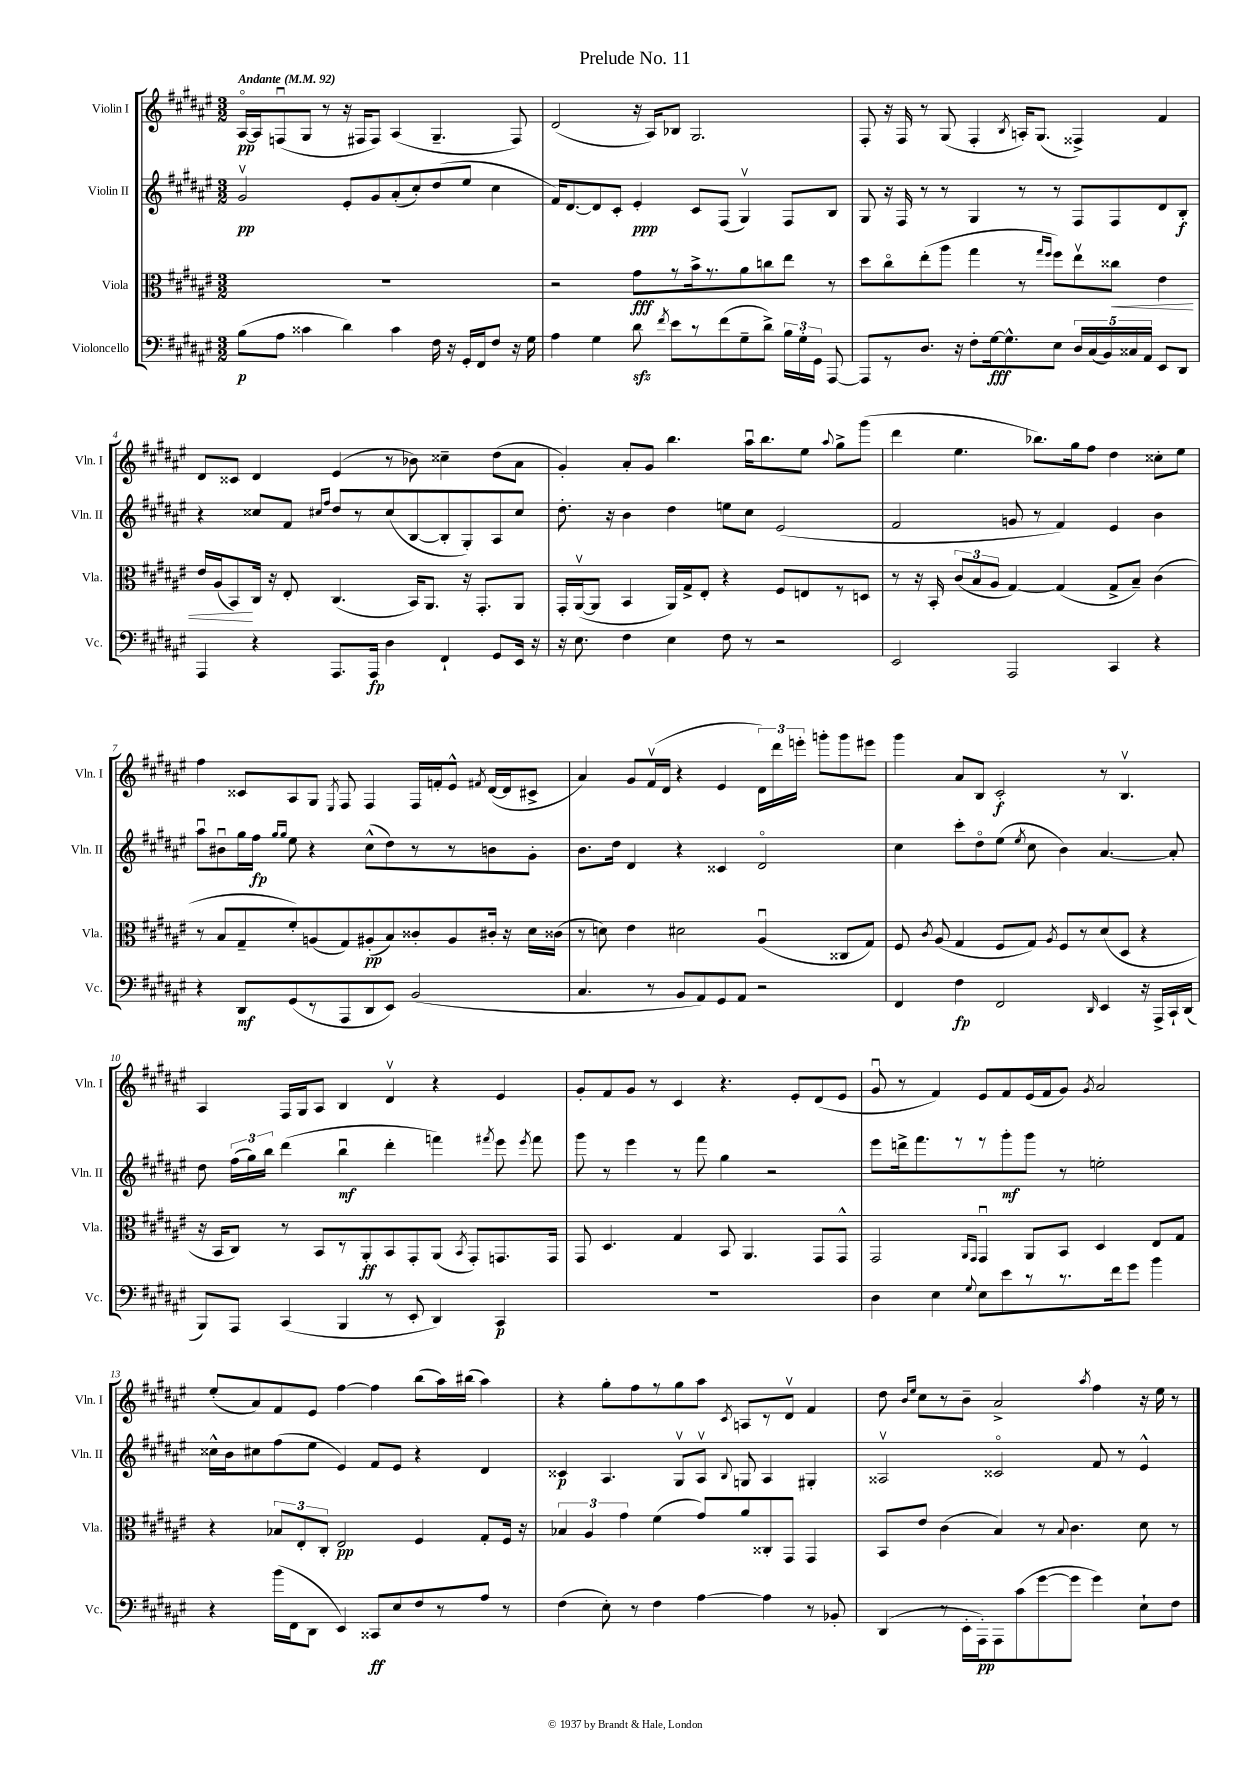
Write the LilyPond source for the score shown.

\header { title = "Prelude No. 11" }
<<
\new StaffGroup <<
\new Staff = "s0" \with { instrumentName = "Violin I" shortInstrumentName = "Vln. I" } {
    \clef treble \key fis \major \numericTimeSignature \time 3/2 \tempo "Andante" 4 = 92
    \autoBeamOff ais16[~\flageolet\pp ais16 f8\downbow( gis8] r8 r16 fis16[ fis8]) ais4( gis4.-- fis8) |
    dis'2( r16 ais16[) bes8] gis2. |
    fis8-. r16 fis16 r8 gis8( fis4-. \acciaccatura { b8 } a16[-.) gis8.]( fisis4->) fis'4 |
    dis'8[ cisis'8] dis'4 eis'4( r8 bes'8) cisis''4-- dis''8[( ais'8] |
    gis'4-.) ais'8[-. gis'8] b''4. ais''16[\downbow b''8. eis''8] \appoggiatura { ais''8 } gis''8[-> gis'''8]( |
    dis'''4 eis''4. bes''8.[) gis''16 fis''8] dis''4 cisis''8[-. eis''8] |
    fis''4 cisis'8[ ais8 gis8] \acciaccatura { eis8 } fis8 fis4 fis16[ f'16-. eis'8]-^ \acciaccatura { fis'8 } dis'16[~( dis'16 cis'8]-> |
    ais'4) gis'8[ fis'16\upbow( dis'16] r4 eis'4 \tuplet 3/2 { dis'16[) dis'''16 e'''16]-. } g'''8[-. g'''8 eis'''8] |
    gis'''4 ais'8[ b8] cis'2-.\f r8 b4.\upbow |
    ais4 fis16[ gis16 ais8] b4 dis'4\upbow r4 eis'4 |
    gis'8[-. fis'8 gis'8] r8 cis'4 r4. eis'8[-. dis'8( eis'8] |
    gis'8\downbow r8 fis'4) eis'8[ fis'8 eis'16( fis'16 gis'8]) \acciaccatura { gis'8 } ais'2 |
    eis''8[-.( ais'8) fis'8 eis'8] fis''4~ fis''4 b''8[( ais''16) bis''16]( ais''4) |
    r4 gis''8[-. fis''8 r8 gis''8 ais''8] \acciaccatura { cis'8 } a8[ r8 dis'8]\upbow fis'4 |
    dis''8 \grace { b'16[ eis''16] } cis''8[ r8 b'8]-- ais'2-> \acciaccatura { ais''8 } fis''4 r16 eis''16 r8 \bar "|." |
}
\new Staff = "s1" \with { instrumentName = "Violin II" shortInstrumentName = "Vln. II" } {
    \clef treble \key fis \major \numericTimeSignature \time 3/2
    \autoBeamOff gis'2\upbow\pp eis'8[-. gis'8 ais'8-.( cis''8-.) dis''8( eis''8] cis''4 |
    fis'16[) dis'8.~ dis'8 cis'8]-. eis'4-.\ppp cis'8[ fis8]( gis4\upbow) fis8[ b8] |
    gis8 r16 fis16 r8 r8 gis4 r8 r8 fis8[ fis8 dis'8 b8]-.\f |
    r4 cisis''8[ fis'8] \grace { cis''16[ fis''16] } dis''8[ r8 cis''8( b8~ b8-. gis8-.) ais8 cis''8] |
    dis''8.-. r16 b'4 dis''4 e''8[ cis''8] eis'2( |
    fis'2 g'8 r8 fis'4) eis'4 b'4 |
    ais''8[\downbow bis'8\downbow gis''16 fis''16]\fp \grace { gis''16[ gis''16] } eis''8 r4 cis''8[-^( dis''8) r8 r8 b'8 gis'8]-. |
    b'8.[ dis''16] dis'4 r4 cisis'4 dis'2\flageolet |
    cis''4 cis'''8[-. dis''8\flageolet eis''8]( \acciaccatura { eis''8 } cis''8 b'4) ais'4.~ ais'8-. |
    dis''8 \tuplet 3/2 { fis''16[( gis''16) b''16] } dis'''4( b''4\downbow\mf dis'''4-. f'''4) \acciaccatura { fis'''8 } eis'''8 \acciaccatura { eis'''8 } fis'''8 |
    gis'''8 r8 eis'''4 r8 fis'''8 gis''4 r2 |
    eis'''8[ d'''16-> fis'''8. r8 r8 gis'''8-.\mf gis'''8] r8 e''2-. |
    cisis''16[-^ b'16 cis''8 fis''8( eis''8] eis'4) fis'8[ eis'8] r4 dis'4 |
    cisis'4\p ais4. gis8[\upbow ais8]\upbow \appoggiatura { b8 } g8 ais4 gis4-. |
    aisis2\upbow cisis'2\flageolet fis'8 r8 eis'4-^ \bar "|." |
}
\new Staff = "s2" \with { instrumentName = "Viola" shortInstrumentName = "Vla." } {
    \clef alto \key fis \major \numericTimeSignature \time 3/2
    \autoBeamOff R1. |
    r2 gis'8[\fff r8 b'16-> r8. ais'8 c''8 eis''8] r8 |
    dis''8[ cis''8\flageolet eis''8-.( ais''8] gis''4 r8 \grace { gis''16[ fis''16] } fis''8[) eis''8\upbow cisis''8]\< eis'4 |
    eis'16[ ais16( b,8\!) cis16] r16 eis8-. cis4.( b,16[) ais,8.] r16 gis,8.[-. ais,8] |
    gis,16[-. ais,16~\upbow( ais,8] b,4 ais,16[) gis16-> eis8]-. r4 fis8[ e8 r8 d8] |
    r8 r16 b,16-. \tuplet 3/2 { cis'8[( b8 ais8] } gis4~) gis4( gis8[-> b8]--) cis'4( |
    r8 b8[ gis8-- fis'8-.) a8( gis8) ais8-.\pp( b8) cisis'8-. ais8 cis'16]-. r16 dis'16[ cisis'16]( |
    r8 d'8) eis'4 dis'2 ais4\downbow( cisis8[ gis8]) |
    fis8 \acciaccatura { cis'8 } ais8( gis4 fis8[ gis8]) \acciaccatura { ais8 } fis8[ r8 dis'8( dis8] r4 |
    r16 b,16[ cis8]) r8 b,8[ r8 ais,8-.\ff b,8 gis,8-. ais,8]( \acciaccatura { b,8 } gis,8[-.) g,8. g,16] |
    gis,8 dis4. gis4 b,8 ais,4. gis,8[ gis,8]-^ |
    gis,2 \grace { ais,16[ gis,16] } gis,4\downbow ais,8[ b,8] dis4 eis8[ gis8] |
    r4 \tuplet 3/2 { bes8[ eis8-. cis8]-. } eis2\pp fis4 gis8[-. fis16] r16 |
    \tuplet 3/2 { bes4 ais4 gis'4 } fis'4( gis'8[) ais'8 cisis8-. gis,8] gis,4 |
    b,8[ eis'8] cis'4( b4) r8 \appoggiatura { b8 } cis'4. dis'8 r8 \bar "|." |
}
\new Staff = "s3" \with { instrumentName = "Violoncello" shortInstrumentName = "Vc." } {
    \clef bass \key fis \major \numericTimeSignature \time 3/2
    \autoBeamOff b8[\p( ais8] cisis'4 dis'4) cisis'4 fis16 r16 gis,16[-. fis,16 fis8] r16 gis16 |
    ais4 gis4 dis'8\sfz \acciaccatura { fis'8 } eis'8[ r8 fis'8( gis8-- dis'8]->) \tuplet 3/2 { b16[ gis16-. gis,16] } ais,,8~ |
    ais,,8[ r8 dis8.] r16 fis8[-. gis16~\fff gis8.-^ eis8] \tuplet 5/4 { dis16[ cis16( b,16) cisis16 ais,16] } eis,8[ dis,8] |
    ais,,4 r4 ais,,8.[ ais,,16]\fp dis4 fis,4-! gis,8[ eis,16] r16 |
    r16 eis8. fis4 eis4 fis8 r8 r2 |
    eis,2 ais,,2 cis,4 r4 |
    r4 dis,8[\mf gis,8( r8 ais,,8 dis,8 eis,8]) b,2( |
    cis4. r8 b,8[ ais,8) gis,8 ais,8] r2 |
    fis,4 fis4\fp fis,2 \grace { dis,16 } eis,4 r16 ais,,16[-> cis,16-! dis,16]( |
    b,,8[) ais,,8] cis,4( b,,4 r8 eis,8-. dis,4) cis,4\p |
    R1. |
    dis4 eis4 \appoggiatura { gis8 } eis8[ eis'8 r8 r8. fis'16 gis'8] b'4 |
    r4 b'16[( fis,16 dis,8] eis,4) cisis,8[\ff eis8 fis8 r8 ais8] r8 |
    fis4( eis8-.) r8 fis4 ais4~ ais4 r8 bes,8-. |
    dis,4( r8 eis,16[-. ais,,16-.\pp) ais,,8 cis'8( gis'8~ gis'8] gis'4) eis8[-! fis8] \bar "|." |
}
>>
>>
